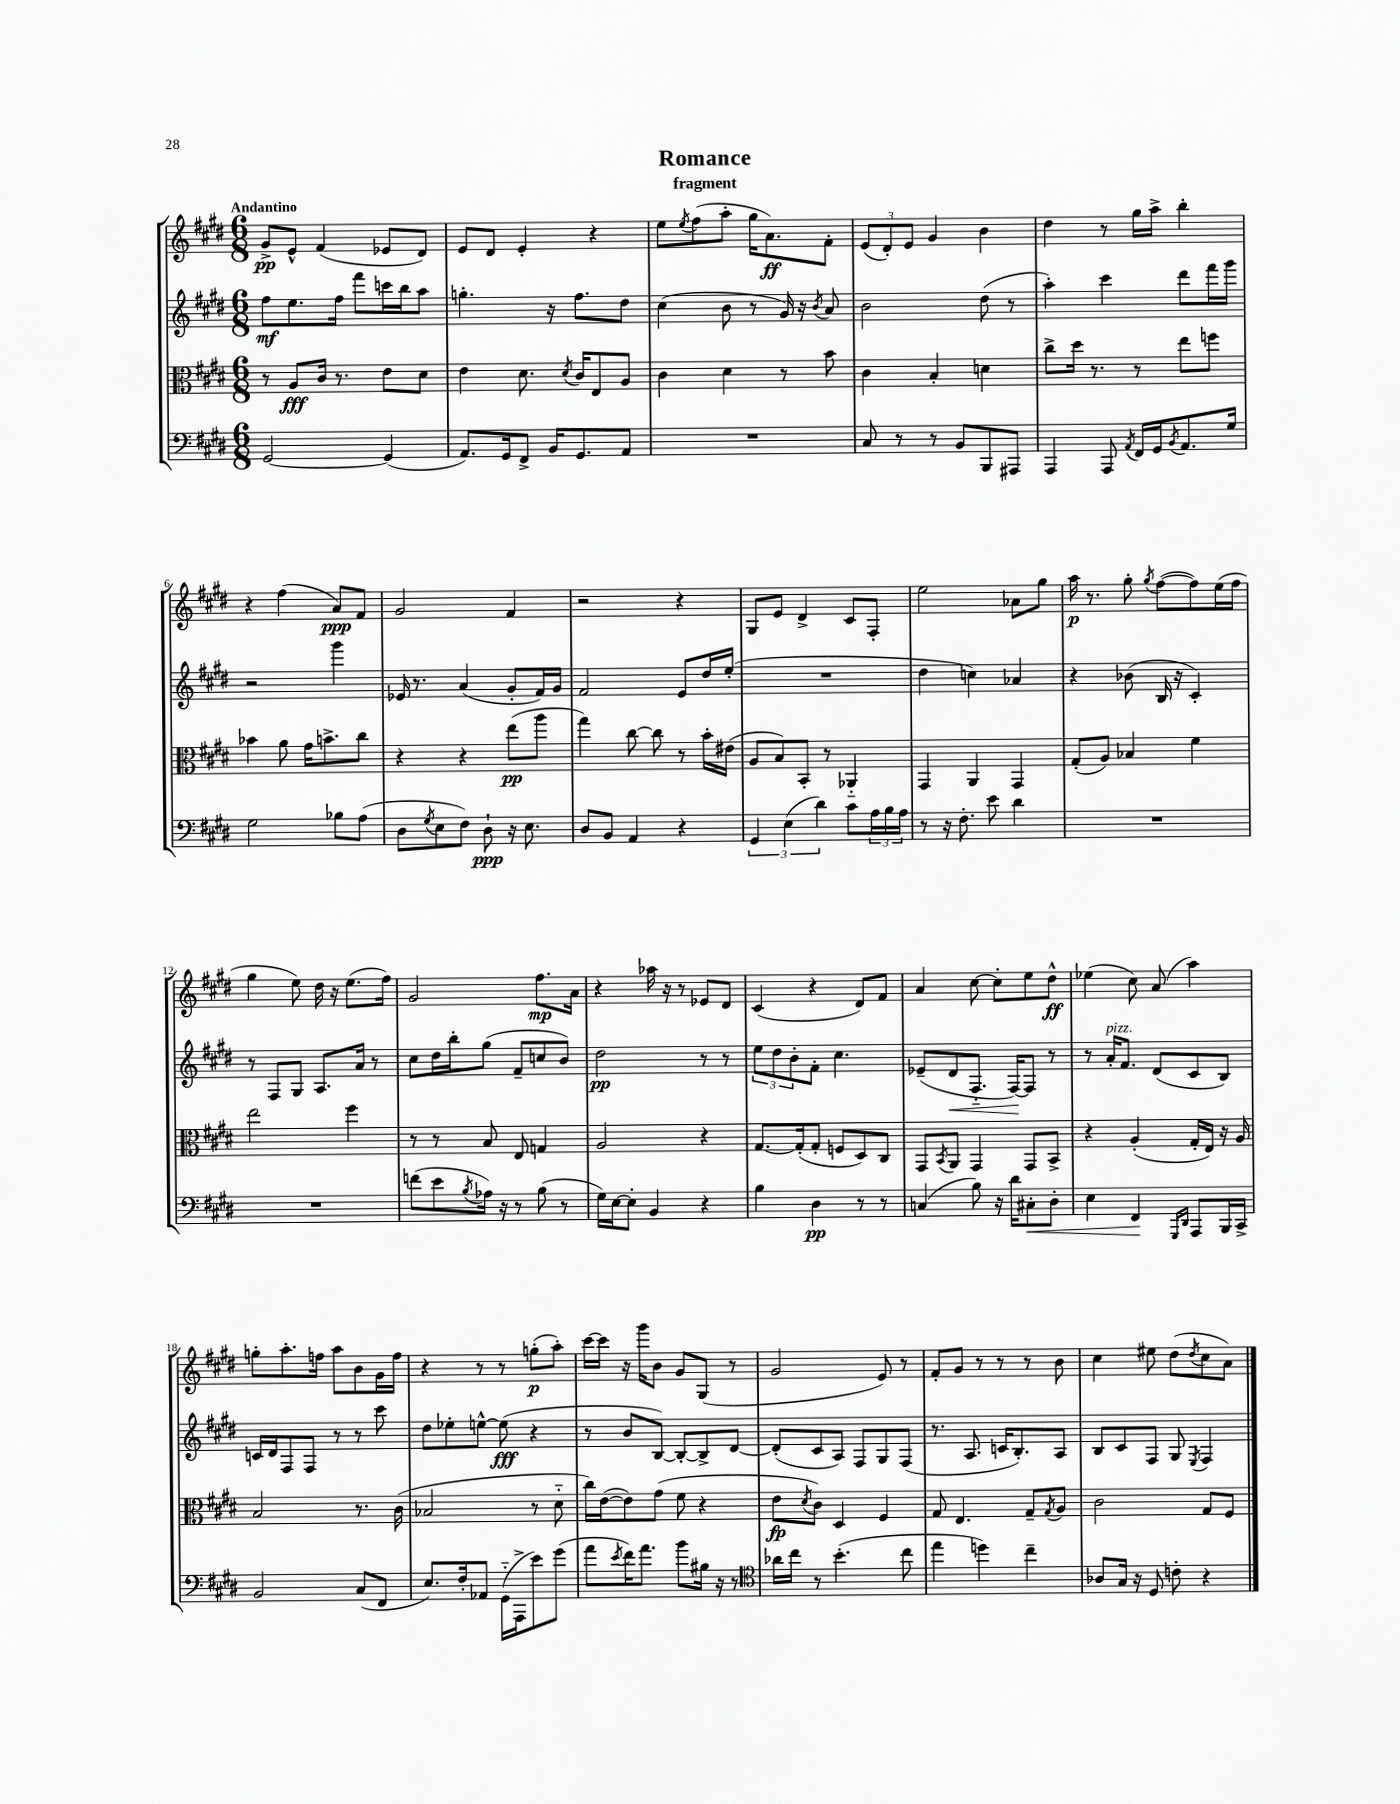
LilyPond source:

\header { title = "Romance" subtitle = "fragment" }
<<
\new StaffGroup <<
\new Staff = "s0" {
    \clef treble \key e \major \numericTimeSignature \time 6/8 \tempo "Andantino"
    gis'8->\pp e'8-^ fis'4( ees'8 dis'8) |
    e'8 dis'8 e'4-. r4 |
    e''8 \acciaccatura { e''8 } fis''8( a''8-. gis''16 a'8.\ff) fis'8-. |
    \tuplet 3/2 { e'8( dis'8-.) e'8 } gis'4 b'4 |
    dis''4 r8 gis''16 a''16-> b''4-. |
    r4 fis''4( a'8\ppp) fis'8 |
    gis'2 fis'4 |
    r2 r4 |
    gis8 e'8 dis'4-> cis'8 fis8-. |
    e''2 aes'8 gis''8 |
    a''16\p r8. gis''8-. \acciaccatura { gis''8 } fis''8~( fis''8) e''16( fis''16 |
    gis''4 e''8) dis''16 r16 e''8.( fis''16) |
    gis'2 fis''8.\mp a'16 |
    r4 aes''16 r16 r8 ees'8 dis'8 |
    cis'4( r4 dis'8) fis'8 |
    a'4 cis''8~ cis''8-. e''8 dis''8-^\ff |
    ees''4( cis''8) a'8( a''4) |
    g''8-. a''8.-. f''16 a''8 b'8 gis'16 f''16 |
    r4 r8 r8 g''8-.\p( a''8-.) |
    cis'''16~ cis'''16 r16 gis'''16 b'8 gis'8 gis8( r8 |
    gis'2 e'8) r8 |
    fis'8-. gis'8 r8 r8 r8 b'8 |
    cis''4 eis''8 dis''8( \acciaccatura { dis''8 } cis''8 a'8) \bar "|." |
}
\new Staff = "s1" {
    \clef treble \key e \major \numericTimeSignature \time 6/8
    fis''8\mf e''8. fis''16 fis'''8 c'''16 b''16 a''8 |
    g''4.-. r16 fis''8. dis''8 |
    cis''4( b'8 r8 gis'16) r16 \acciaccatura { b'8 } a'8 |
    b'2 dis''8( r8 |
    a''4-.) cis'''4 dis'''8 fis'''16 gis'''16 |
    r2 gis'''4 |
    ees'16 r8. a'4( gis'8-. fis'16) gis'16 |
    fis'2 e'8 dis''16 e''16-.( |
    R2. |
    dis''4 c''4) aes'4 |
    r4 bes'8( b16 r16 cis'4-.) |
    r8 fis8 gis8 a8. a'16 r8 |
    cis''8 dis''16 b''16-. gis''8( fis'8-- c''8 b'8) |
    dis''2\pp r8 r8 |
    \tuplet 3/2 { e''8 dis''8 b'8-. } fis'8-. cis''4. |
    ees'8--( dis'8\< fis8.-_ fis16~\!) fis8 r8 |
    r8 a'16-.^\markup { \italic "pizz." } fis'8. dis'8( cis'8 b8) |
    c'16 dis'16 fis8 fis8 r8 r8 cis'''8 |
    dis''8 ees''8-. e''8~-^ e''8\fff( r4 |
    r8 b'8 b8~) b8~-. b8-> dis'8~ |
    dis'8-.( cis'8 a8) fis8 gis8 fis8( |
    r8. a8. c'16 b8.-.) a8 |
    b8 cis'8 fis8 gis8 \acciaccatura { e8 } fis4 \bar "|." |
}
\new Staff = "s2" {
    \clef alto \key e \major \numericTimeSignature \time 6/8
    r8 a8\fff cis'16 r8. e'8 dis'8 |
    e'4 dis'8. \acciaccatura { dis'8 } cis'16 e8 a8 |
    cis'4 dis'4 r8 b'8 |
    cis'4 b4-. d'4 |
    cis''8-> dis''16 r8. r8 e''8 f''8 |
    bes'4 a'8 gis'16 b'8.-> cis''8 |
    r4 r4 e''8\pp( a''8 |
    gis''4) cis''8~ cis''8 r8 b'16-. eis'16( |
    a8 b8) b,8-. r8 aes,4-_ |
    gis,4 a,4 gis,4 |
    gis8-.( a8) bes4 fis'4 |
    e''2 fis''4 |
    r8 r8 b8 e8 g4 |
    a2 r4 |
    gis8.~ gis16-.( gis8-. f8 dis8) cis8 |
    gis,8 \acciaccatura { b,8 } a,8 gis,4 gis,8 b,8-> |
    r4 a4-.( gis16-. e16) r16 a16 |
    b2 r8. cis'16( |
    bes2 r8 dis'8-_ |
    cis''16) e'16~( e'8) gis'8( fis'8 r4 |
    e'8\fp \acciaccatura { dis'8 } cis'8) dis4 fis4 |
    gis8 e4. gis8-- \acciaccatura { gis8 } a8 |
    cis'2 gis8 fis8 \bar "|." |
}
\new Staff = "s3" {
    \clef bass \key e \major \numericTimeSignature \time 6/8
    gis,2~ gis,4( |
    a,8.) gis,16 fis,8-> b,16 gis,8. a,8 |
    R2. |
    cis8 r8 r8 b,8 b,,8 ais,,8 |
    a,,4 a,,8 \acciaccatura { a,8 } fis,16 gis,16 \acciaccatura { b,8 } a,8. gis16 |
    gis2 bes8 a8( |
    dis8 \acciaccatura { gis8 } e8 fis8) dis8-!\ppp r16 e8. |
    dis8 b,8 a,4 r4 |
    \tuplet 3/2 { gis,4 e4( dis'4) } cis'8 \tuplet 3/2 { a16 b16 a16 } |
    r8 r16 fis8.-. e'8 dis'4 |
    R2. |
    R2. |
    f'8( e'8 \acciaccatura { b8 } aes16) r16 r8 b8( r8 |
    gis16) e16~ e8-. b,4 r4 |
    b4 dis4\pp r8 r8 |
    c4( b8) r16 dis'16 cis8-.\< dis8-. |
    e4 fis,4\! \grace { gis,,16 dis,16 } a,,8 b,,16 cis,16-> |
    b,2 cis8( fis,8 |
    e8.) fis16-. aes,8 gis,16-_( a,,16-> e'8) gis'8( |
    a'8 \acciaccatura { e'8 } fis'16) a'8. b'8 bis16 r16 r8 |
    \clef tenor aes'16 cis''16 r8 b'4.-.( cis''8 |
    e''4 d''4) cis''4-- |
    aes8 gis16 r16 dis8 c'8-. r4 \bar "|." |
}
>>
>>
